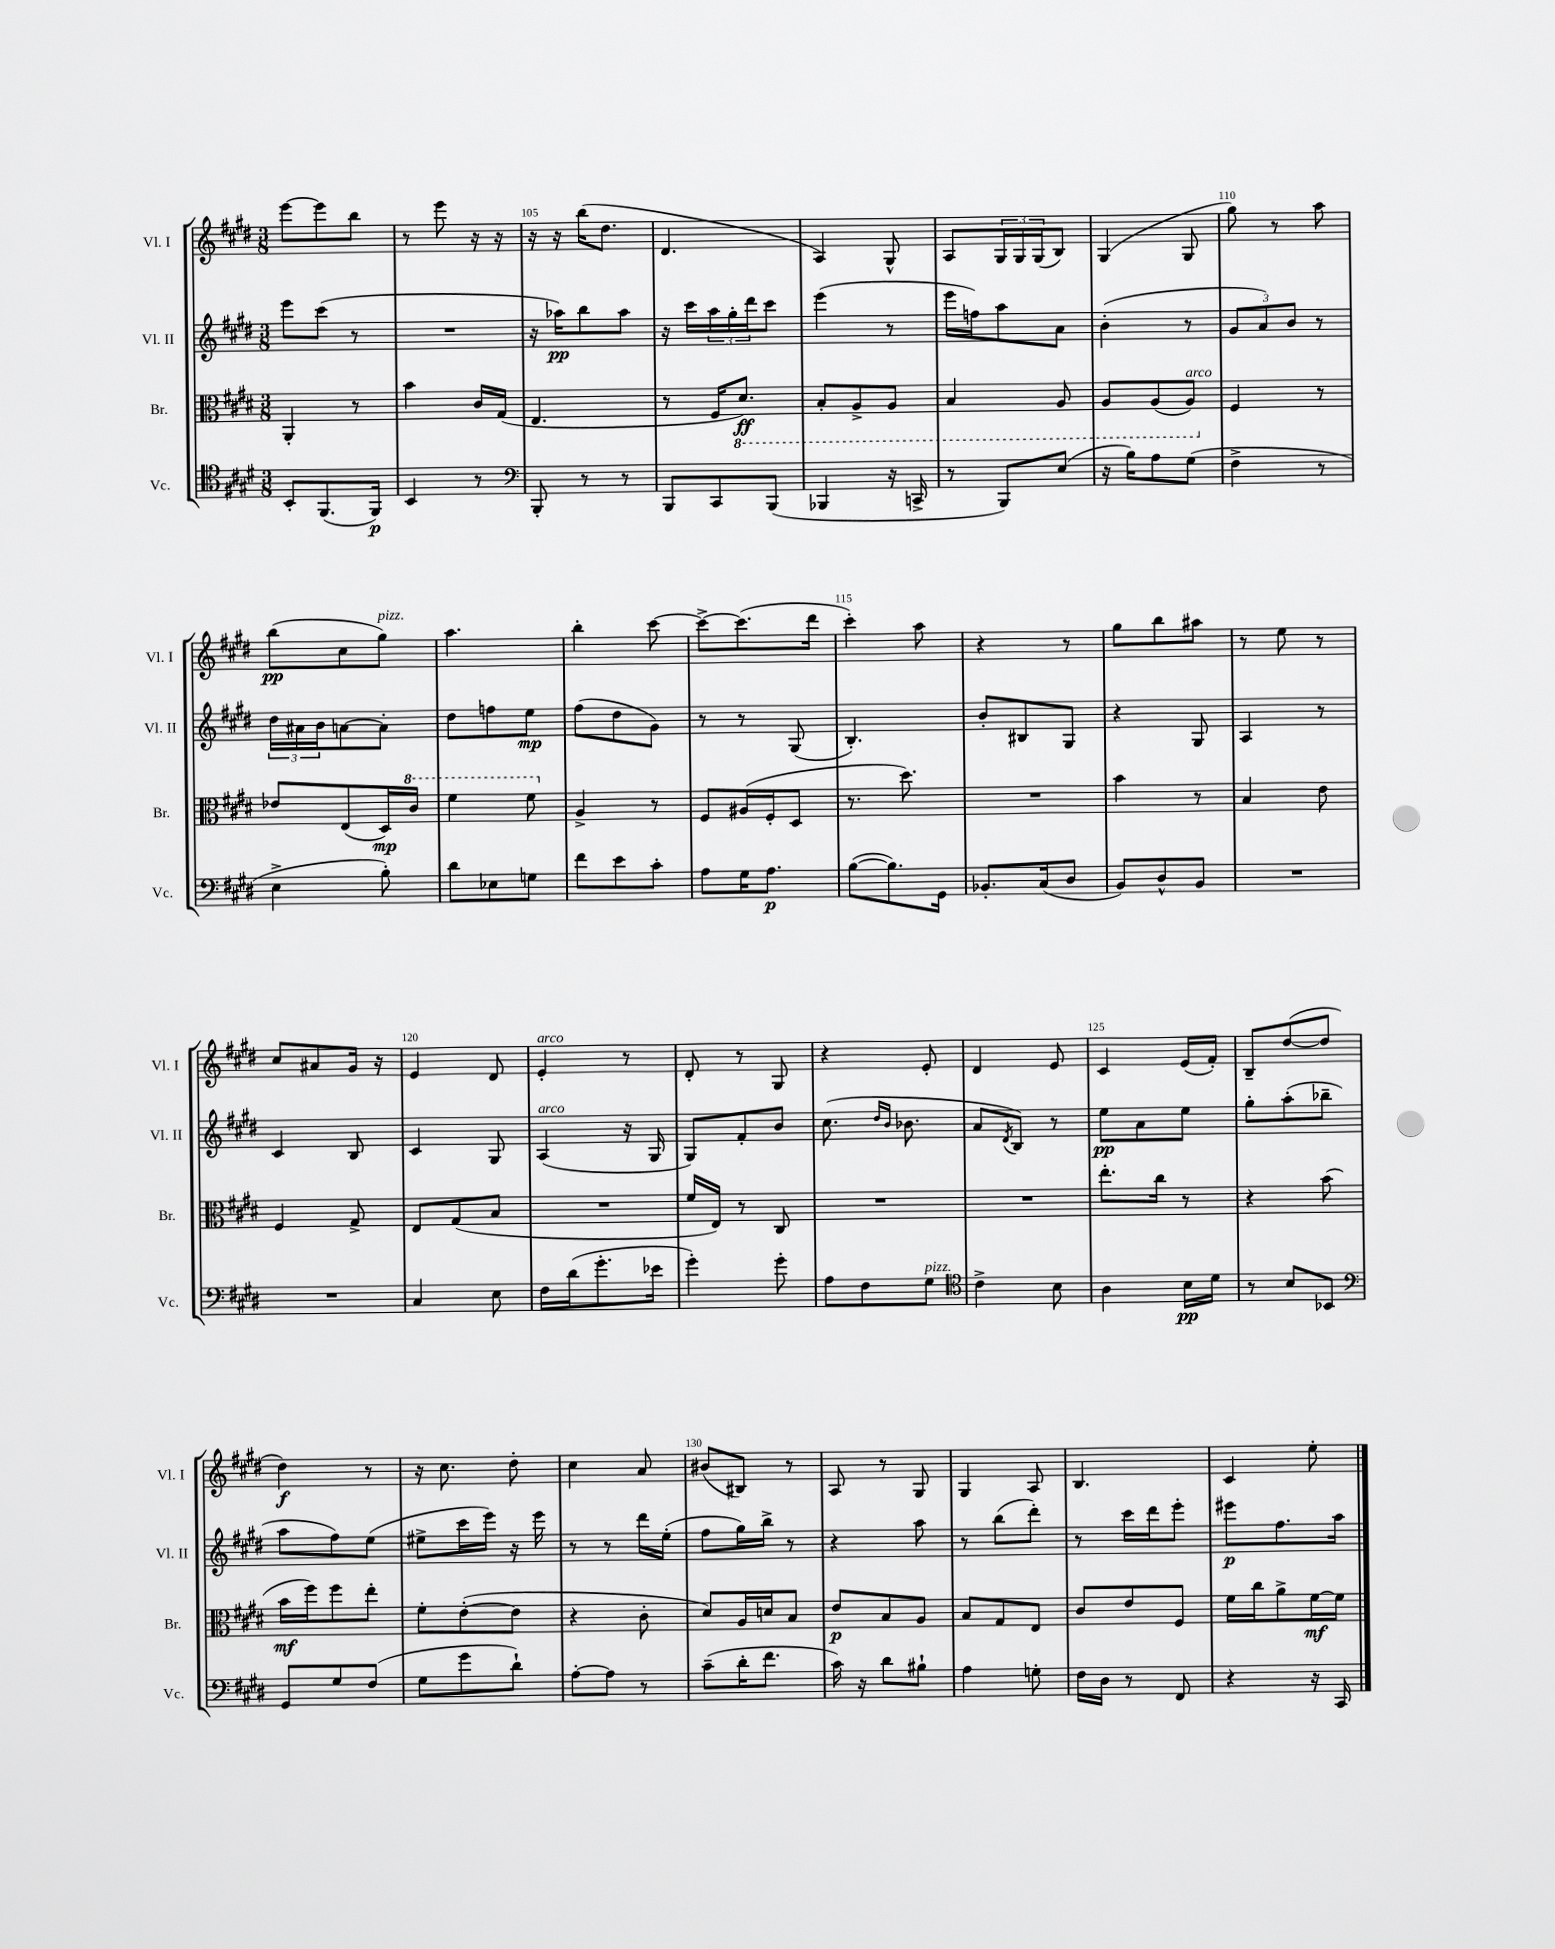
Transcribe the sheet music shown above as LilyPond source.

<<
\new StaffGroup <<
\new Staff = "s0" \with { instrumentName = "Vl. I" shortInstrumentName = "Vl. I" } {
    \clef treble \key e \major \numericTimeSignature \time 3/8
    e'''8~ e'''8 b''8 |
    r8 e'''8 r16 r16 |
    r16 r16 b''16( dis''8. |
    dis'4. |
    a4) gis8-^ |
    a8 \tuplet 3/2 { gis16 gis16 gis16( } b8) |
    gis4( gis8 |
    gis''8) r8 a''8 |
    b''8\pp( cis''8 gis''8^\markup { \italic "pizz." }) |
    a''4. |
    b''4-. cis'''8~ |
    cis'''8~-> cis'''8.( dis'''16 |
    cis'''4-.) a''8 |
    r4 r8 |
    gis''8 b''8 ais''8 |
    r8 e''8 r8 |
    cis''8 ais'8 gis'16 r16 |
    e'4 dis'8 |
    e'4-.^\markup { \italic "arco" } r8 |
    dis'8-. r8 gis8 |
    r4 e'8-. |
    dis'4 e'8 |
    cis'4 e'16( fis'16-.) |
    b8-- dis''8~( dis''8 |
    dis''4\f) r8 |
    r16 cis''8. dis''8-. |
    cis''4 a'8 |
    bis'8( bis8) r8 |
    a8 r8 gis8 |
    gis4 a8 |
    b4. |
    cis'4 e''8-. \bar "|." |
}
\new Staff = "s1" \with { instrumentName = "Vl. II" shortInstrumentName = "Vl. II" } {
    \clef treble \key e \major \numericTimeSignature \time 3/8
    e'''8 cis'''8( r8 |
    R4. |
    r16 aes''16\pp) b''8 aes''8 |
    r16 cis'''16 \tuplet 3/2 { a''16 gis''16-. dis'''16 } cis'''8 |
    e'''4( r8 |
    e'''16 f''16) a''8 a'8 |
    b'4-.( r8 |
    \tuplet 3/2 { gis'8 a'8) b'8 } r8 |
    \tuplet 3/2 { dis''16 ais'16 b'16 } a'8~ a'8-. |
    dis''8 f''8 e''8\mp |
    fis''8( dis''8 gis'8) |
    r8 r8 gis8( |
    b4.-.) |
    b'8-. bis8 gis8 |
    r4 gis8 |
    a4 r8 |
    cis'4 b8 |
    cis'4 gis8 |
    a4^\markup { \italic "arco" }( r16 gis16 |
    gis8) fis'8-. b'8 |
    cis''8.( \grace { dis''16 b'16 } bes'8. |
    a'8 \acciaccatura { dis'8 } b8) r8 |
    e''8\pp a'8 e''8 |
    gis''8-. a''8-.( bes''8-- |
    a''8 fis''8) e''8( |
    eis''8-> cis'''16 e'''16) r16 e'''16 |
    r8 r8 dis'''16 e''16-.( |
    fis''8 gis''16) b''16-> r8 |
    r4 a''8 |
    r8 b''8( dis'''8-.) |
    r8 cis'''16 dis'''16 e'''8-. |
    eis'''8\p fis''8. a''16 \bar "|." |
}
\new Staff = "s2" \with { instrumentName = "Br." shortInstrumentName = "Br." } {
    \clef alto \key e \major \numericTimeSignature \time 3/8
    a,4-. r8 |
    b'4 cis'16 gis16( |
    e4. |
    r8 fis16 \ottava #-1 dis8.\ff) |
    b,8-. a,8-> a,8 |
    b,4 a,8 |
    a,8 a,8( a,8^\markup { \italic "arco" }) \ottava #0 |
    fis4 r8 |
    ees'8 e8( dis16\mp) \ottava #1 cis''16 |
    fis''4 fis''8 \ottava #0 |
    a4-> r8 |
    fis8 ais16( fis16-. dis8 |
    r8. dis''8.) |
    R4. |
    b'4 r8 |
    b4 e'8 |
    fis4 gis8-> |
    e8 gis8( b8 |
    R4. |
    fis'16 e16) r8 cis8 |
    R4. |
    R4. |
    e''8.-. cis''16 r8 |
    r4 b'8( |
    b'16\mf fis''16) fis''8 e''8-. |
    fis'8-. e'8~-.( e'8 |
    r4 cis'8-. |
    dis'8) a16 d'16 b8 |
    e'8\p b8 a8 |
    b8 gis8 e8 |
    cis'8 e'8 fis8 |
    fis'16 cis''16 a'8-> fis'16~\mf fis'16 \bar "|." |
}
\new Staff = "s3" \with { instrumentName = "Vc." shortInstrumentName = "Vc." } {
    \clef tenor \key e \major \numericTimeSignature \time 3/8
    b,8-. fis,8.( fis,16\p) |
    b,4 r8 |
    \clef bass b,,8-. r8 r8 |
    b,,8 cis,8 b,,8( |
    bes,,4 r16 c,16-> |
    r8 b,,8) e8( |
    r16 b16) a8 gis8( |
    fis4-> r8 |
    e4-> b8-.) |
    dis'8 ees8 g8 |
    fis'8 e'8 cis'8-. |
    a8 gis16 a8.\p |
    b8~( b8.) gis,16 |
    bes,8.-. cis16( dis8 |
    b,8) dis8-^ b,8 |
    R4. |
    R4. |
    cis4 e8 |
    fis16 dis'16( gis'8.-. ees'16 |
    gis'4-.) gis'8-. |
    a8 fis8 gis8^\markup { \italic "pizz." } |
    \clef tenor cis'4-> b8 |
    a4 b16\pp dis'16 |
    r8 b8 bes,8 |
    \clef bass gis,8 gis8 fis8( |
    gis8 gis'8 dis'8-!) |
    a8~-. a8 r8 |
    cis'8--( dis'16-. fis'8. |
    cis'16) r16 dis'8 bis8-! |
    a4 g8-. |
    fis16 dis16 r8 fis,8 |
    r4 r16 cis,16 \bar "|." |
}
>>
>>
\layout { \context { \Score currentBarNumber = #103 \override BarNumber.break-visibility = ##(#f #t #t) barNumberVisibility = #(every-nth-bar-number-visible 5) } }
